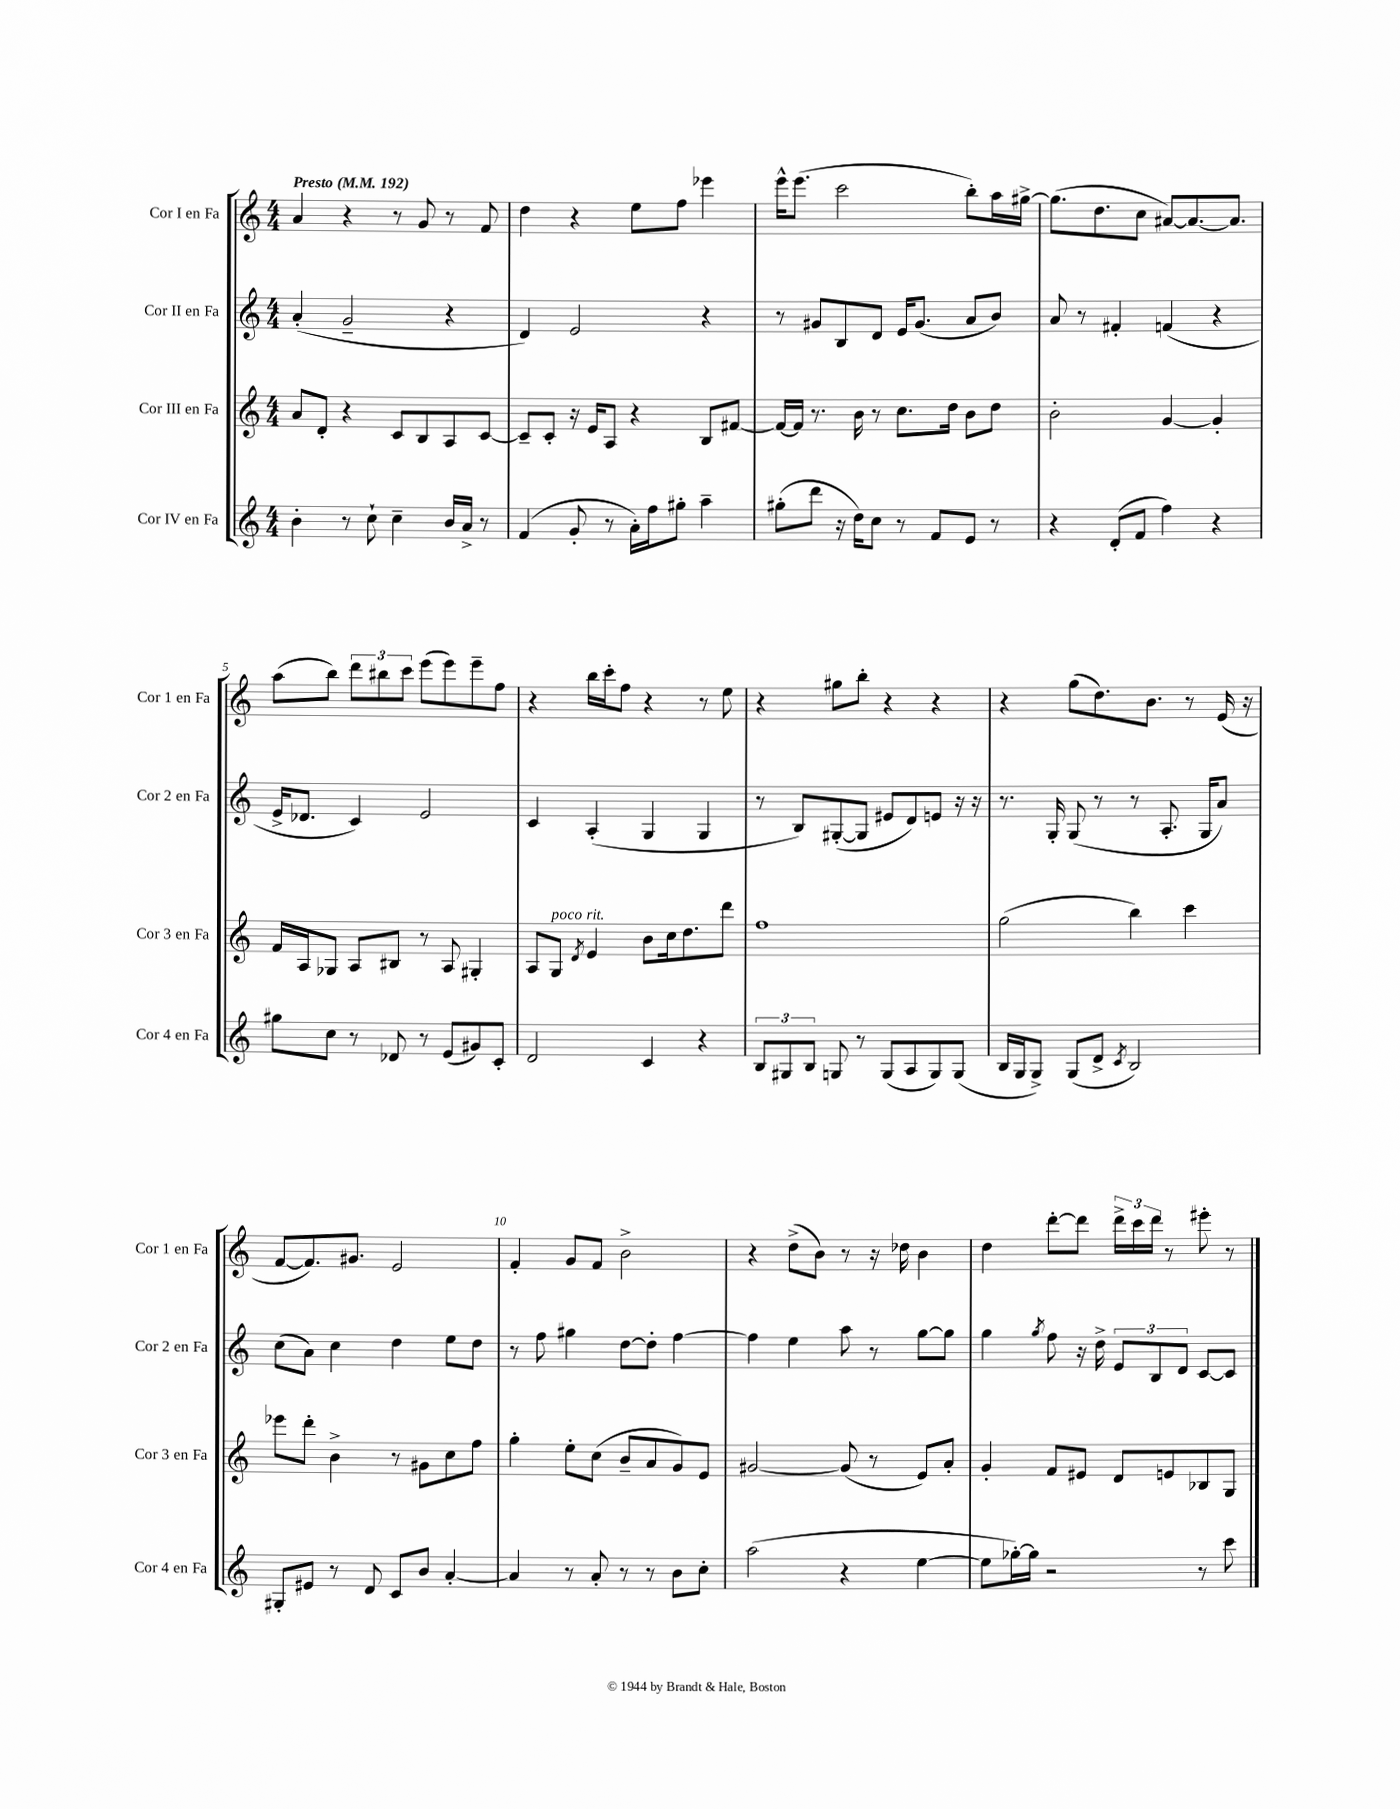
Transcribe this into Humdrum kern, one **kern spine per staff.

**kern	**kern	**kern	**kern
*staff4	*staff3	*staff2	*staff1
*clefG2	*clefG2	*clefG2	*clefG2
*k[]	*k[]	*k[]	*k[]
*M4/4	*M4/4	*M4/4	*M4/4
*MM192	*MM192	*MM192	*MM192
4b'	8a	(4a'	4a
.	8d'	.	.
8r	4r	2g~	4r
8cc`	.	.	.
4cc~	8c	.	8r
.	8B	.	8g
16b	8A	4r	8r
16a^	.	.	.
8r	[8c	.	8f
=	=	=	=
(4f	8c~]	4d)	4dd
.	8c'	.	.
8g'	16r	2e	4r
.	16e	.	.
8r	8A	.	.
16a')	4r	.	8ee
16ff	.	.	.
8gg#'	.	.	8ff
4aa~	8B	4r	4eee-
.	[8f#	.	.
=	=	=	=
(8gg#'	16f#_	8r	16eee^^
.	16f#]	.	(8.eee
8ddd	8.r	8g#	.
16r	.	8B	2ccc
16dd)	16b	.	.
8cc	8r	8d	.
8r	8.cc	16e	.
.	.	(8.g#	.
8f	.	.	.
.	16dd	.	.
8e	8b	8a	8bb')
8r	8dd	8b)	16aa
.	.	.	[16gg#^
=	=	=	=
4r	2b'	8a	(8.gg#]
.	.	8r	.
.	.	.	8.dd
(8d'	.	4f#'	.
8f	.	.	8cc
4ff)	[4g	(4f	[8a#)
.	.	.	8.a#_
4r	4g']	4r	.
.	.	.	8.a#]
=	=	=	=
8gg#	16f	16e^	(8aa
.	16A	8.d-	.
8cc	8G-	.	8bb)
8r	8A	4c)	12ddd
.	.	.	12bb#
8d-	8B#	.	.
.	.	.	12ccc
8r	8r	2e	(8eee
(8e	8A	.	8eee)
8g#)	4G#'	.	8eee~
8c'	.	.	8ff
=	=	=	=
2d	8A	4c	4r
.	8G	.	.
.	8qd	.	.
.	4e	(4A'	16bb
.	.	.	16ccc'
.	.	.	8ff
4c	8b	4G	4r
.	16cc	.	.
.	8.dd	.	.
4r	.	4G	8r
.	8ddd	.	8ee
=	=	=	=
12B	1ff	8r	4r
12G#	.	.	.
.	.	8B)	.
12B	.	.	.
8G	.	([8G#'	8gg#
8r	.	8G#]	8bb'
(8G	.	8e#	4r
8A	.	8d)	.
8G)	.	8e	4r
(8G	.	16r	.
.	.	16r	.
=	=	=	=
16B	(2gg	8.r	4r
16G	.	.	.
8G^)	.	.	.
.	.	16G'	.
(8G	.	(8G	(8gg
8d^	.	8r	8.dd)
8qc	.	.	.
2B)	4bb)	8r	.
.	.	.	8.b
.	.	8.A'	.
.	4ccc	.	8r
.	.	16G	.
.	.	8a)	(16e
.	.	.	16r
=	=	=	=
8G#'	8eee-	(8cc	[8f
8e#	8ddd'	8a)	8.f])
8r	4b^	4cc	.
.	.	.	8.g#
8d	.	.	.
8c	8r	4dd	2e
8b	8g#	.	.
[4a'	8cc	8ee	.
.	8ff	8dd	.
=	=	=	=
4a]	4gg'	8r	4f'
.	.	8ff	.
8r	8ee'	4gg#	8g
8a'	(8cc	.	8f
8r	8b~	[8dd	2b^
8r	8a	8dd']	.
8b	8g)	[4ff	.
8cc'	8e	.	.
=	=	=	=
(2aa	[2g#	4ff]	4r
.	.	4ee	(8dd^
.	.	.	8b)
4r	(8g#]	8aa	8r
.	8r	8r	16r
.	.	.	16dd-
[4ee	8e)	[8gg	4b
.	8a'	8gg]	.
=	=	=	=
8ee]	4g'	4gg	4dd
[16gg-')	.	.	.
16gg-]	.	.	.
.	.	8qgg	.
2r	8f	8ff	[8ddd'
.	8e#	16r	8ddd]
.	.	16dd^	.
.	8d	12e	24ddd^
.	.	.	24ccc
.	.	12B	24ddd
.	8e	.	8r
.	.	12d	.
8r	8B-	[8c	8eee#'
8ccc	8G	8c]	8r
==	==	==	==
*-	*-	*-	*-
